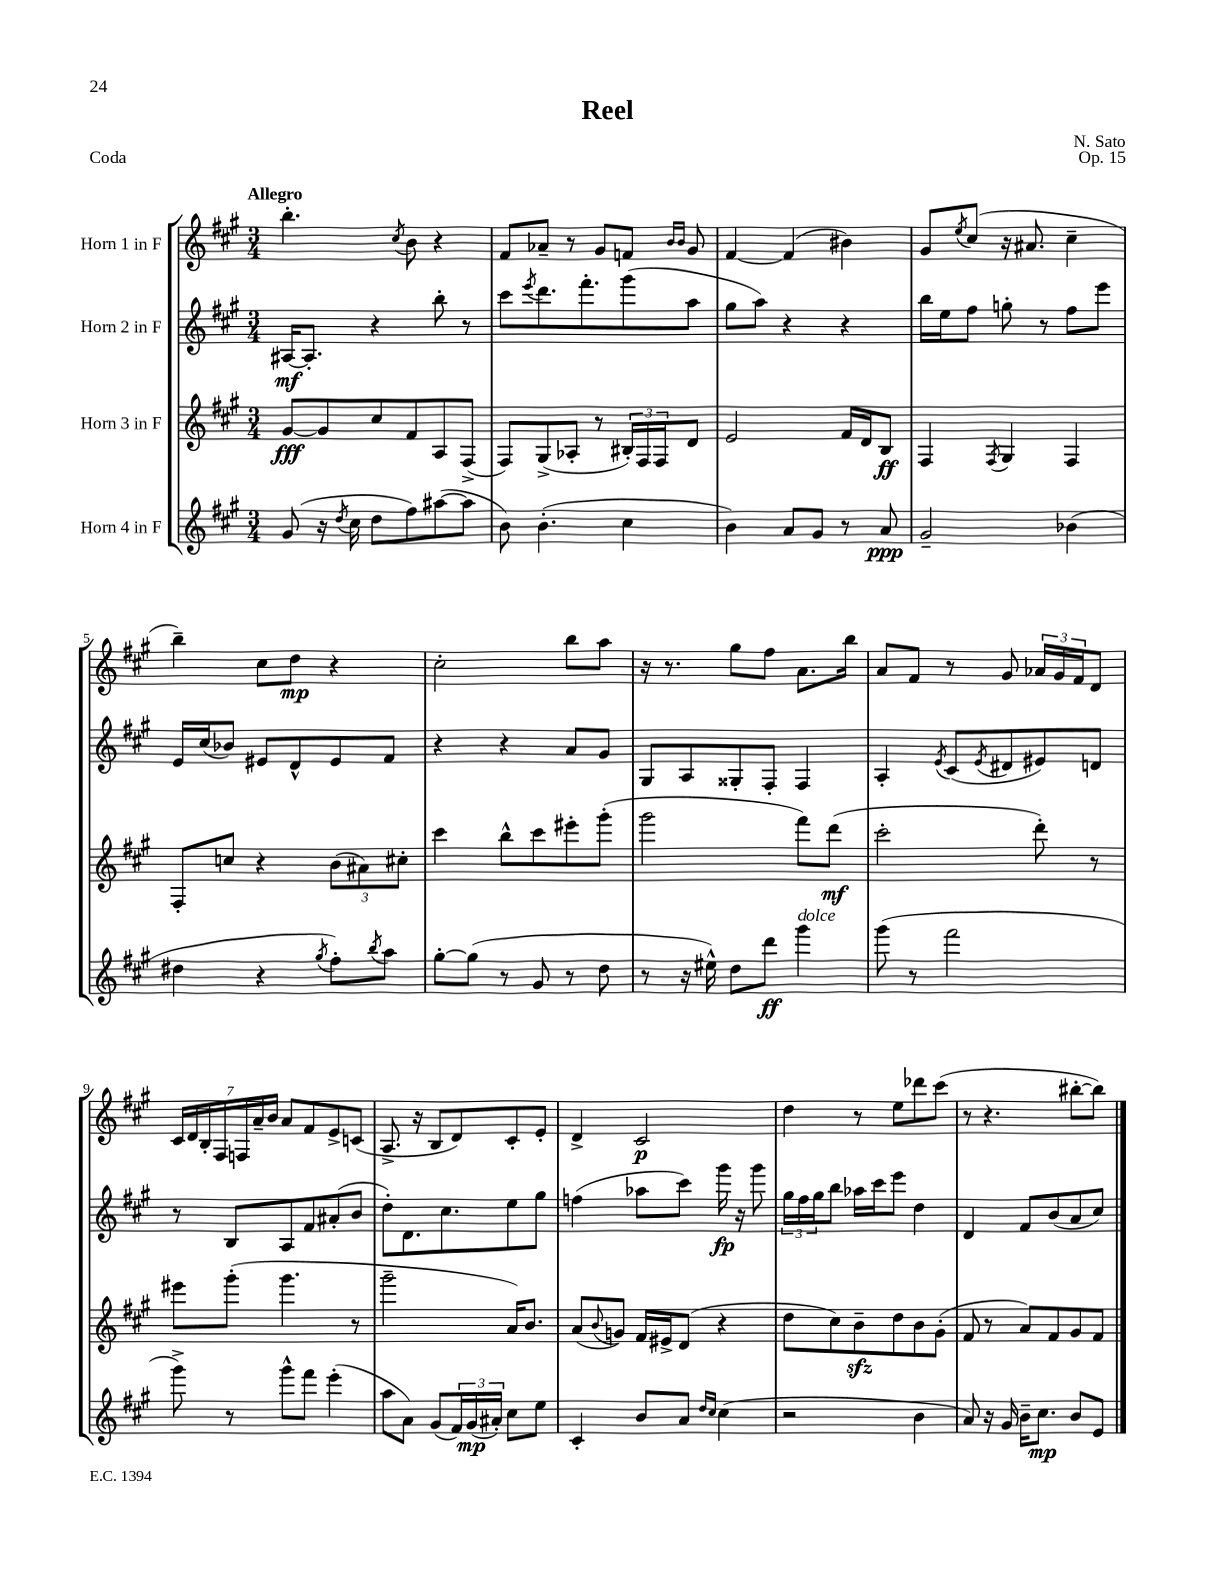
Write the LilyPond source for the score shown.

\header { title = "Reel" composer = "N. Sato" opus = "Op. 15" piece = "Coda" }
<<
\new StaffGroup <<
\new Staff = "s0" \with { instrumentName = "Horn 1 in F" } {
    \clef treble \key a \major \numericTimeSignature \time 3/4 \tempo "Allegro"
    b''4.-. \acciaccatura { cis''8 } b'8 r4 |
    fis'8 aes'8-- r8 gis'8 f'8 \grace { b'16 b'16 } gis'8 |
    fis'4~ fis'4( bis'4) |
    gis'8 \acciaccatura { e''8 } cis''8( r16 ais'8. cis''4-- |
    b''4--) cis''8 d''8\mp r4 |
    cis''2-. b''8 a''8 |
    r16 r8. gis''8 fis''8 a'8. b''16 |
    a'8 fis'8 r8 gis'8 \tuplet 3/2 { aes'16 gis'16 fis'16 } d'8 |
    \tuplet 7/4 { cis'16 d'16 b16-. fis16 f16 a'16-- b'16 } a'8 fis'8 e'8-> c'8( |
    a8.-> r16 b8 d'8) cis'8-. e'8-. |
    d'4-> cis'2\p |
    d''4 r8 e''8 des'''8 cis'''8( |
    r8 r4. bis''8~-. bis''8) \bar "|." |
}
\new Staff = "s1" \with { instrumentName = "Horn 2 in F" } {
    \clef treble \key a \major \numericTimeSignature \time 3/4
    ais16~\mf ais8.-. r4 b''8-. r8 |
    cis'''8 \acciaccatura { e'''8 } d'''8. fis'''8.-. gis'''8( a''8 |
    gis''8 a''8) r4 r4 |
    b''16 e''16 fis''8 g''8-. r8 fis''8 e'''8 |
    e'16 cis''16( bes'8) eis'8 d'8-^ eis'8 fis'8 |
    r4 r4 a'8 gis'8 |
    gis8 a8 gisis8-. fis8-. fis4 |
    a4-. \acciaccatura { e'8 } cis'8( \acciaccatura { e'8 } dis'8 eis'8) d'8 |
    r8 b8 a8 fis'8 ais'8-.( b'8 |
    d''8-.) d'8. cis''8. e''8 gis''8 |
    f''4( aes''8 cis'''8) gis'''16\fp r16 gis'''8 |
    \tuplet 3/2 { gis''16 fis''16 gis''16 } b''8 aes''16 cis'''16 e'''8 d''4 |
    d'4 fis'8 b'8( a'8 cis''8) \bar "|." |
}
\new Staff = "s2" \with { instrumentName = "Horn 3 in F" } {
    \clef treble \key a \major \numericTimeSignature \time 3/4
    gis'8~\fff gis'8 cis''8 fis'8 a8 fis8->( |
    fis8) gis8->( aes8-. r8 \tuplet 3/2 { bis16-.) fis16 fis16 } d'8 |
    e'2 fis'16 d'16 b8\ff |
    fis4 \acciaccatura { fis8 } gis4 fis4 |
    fis8-. c''8 r4 \tuplet 3/2 { b'8( ais'8) cis''8-. } |
    cis'''4 b''8-^ cis'''8 eis'''8-. gis'''8-.( |
    gis'''2 fis'''8) d'''8\mf( |
    cis'''2-. d'''8-.) r8 |
    eis'''8 gis'''8-.( gis'''4. r8 |
    gis'''2-- a'16) b'8. |
    a'8( \appoggiatura { b'8 } g'8) fis'16 eis'16-> d'8( r4 |
    d''8 cis''8) b'8--\sfz d''8 b'8 gis'8-.( |
    fis'8 r8 a'8) fis'8 gis'8 fis'8 \bar "|." |
}
\new Staff = "s3" \with { instrumentName = "Horn 4 in F" } {
    \clef treble \key a \major \numericTimeSignature \time 3/4
    gis'8( r16 \acciaccatura { d''8 } cis''16 d''8 fis''8) ais''8~( ais''8 |
    b'8) b'4.-.( cis''4 |
    b'4) a'8 gis'8 r8 a'8\ppp |
    gis'2-- bes'4( |
    dis''4 r4 \acciaccatura { gis''8 } fis''8-.) \acciaccatura { b''8 } a''8 |
    gis''8~-. gis''8( r8 gis'8 r8 d''8 |
    r8 r16 eis''16-^) d''8 d'''8\ff gis'''4^\markup { \italic "dolce" } |
    gis'''8( r8 fis'''2 |
    gis'''8->) r8 gis'''8-^ fis'''8 e'''4-.( |
    a''8 a'8) gis'8( \tuplet 3/2 { fis'16) gis'16\mp( ais'16-.) } cis''8 e''8 |
    cis'4-. b'8 a'8 \grace { d''16 cis''16 } cis''4( |
    r2 b'4 |
    a'8) r16 gis'16 b'16-- cis''8.\mp b'8 e'8 \bar "|." |
}
>>
>>
